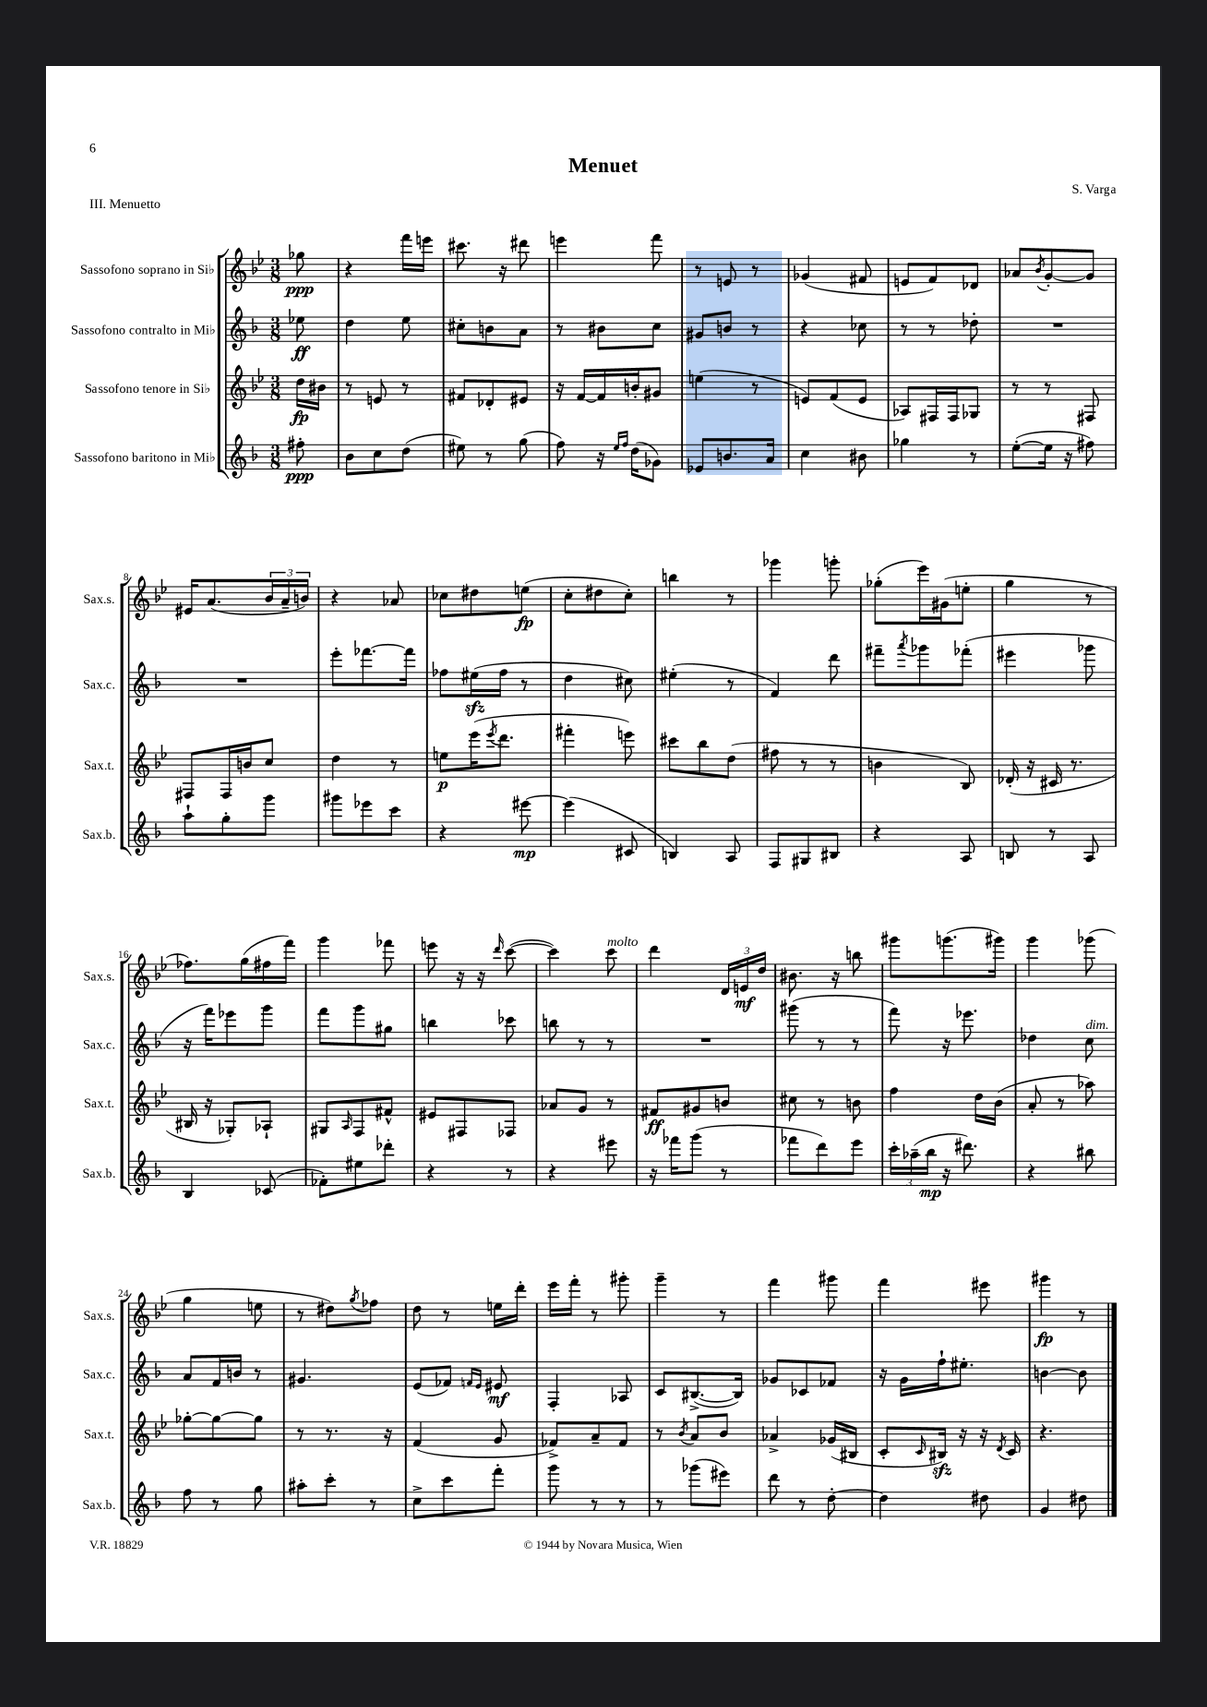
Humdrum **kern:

**kern	**dynam	**kern	**dynam	**kern	**dynam	**kern	**dynam
*part4	*part4	*part3	*part3	*part2	*part2	*part1	*part1
*staff4	*staff4	*staff3	*staff3	*staff2	*staff2	*staff1	*staff1
*I"Sassofono baritono in Mi♭	*	*I"Sassofono tenore in Si♭	*	*I"Sassofono contralto in Mi♭	*	*I"Sassofono soprano in Si♭	*
*I'Sax.b.	*	*I'Sax.t.	*	*I'Sax.c.	*	*I'Sax.s.	*
*clefG2	*	*clefG2	*	*clefG2	*	*clefG2	*
*k[b-]	*	*k[b-e-]	*	*k[b-]	*	*k[b-e-]	*
*M3/8	*	*M3/8	*	*M3/8	*	*M3/8	*
=	=	=	=	=	=	=	=
8ff#X'\	ppp	16dd\LL	fp	8ee-X\	ff	8gg-X\	ppp
.	.	16b#X\JJ	.	.	.	.	.
=1	=1	=1	=1	=1	=1	=1	=1
8b-\L	.	8r	.	4dd\	.	4r	.
8cc\	.	8en/	.	.	.	.	.
(8dd\J	.	8r	.	8ee\	.	16fff\LL	.
.	.	.	.	.	.	16eeen\JJ	.
=2	=2	=2	=2	=2	=2	=2	=2
8ee#X\)	.	8f#X/L	.	8cc#X'\L	.	8.ccc#X\	.
8r	.	8d-X'/	.	8bn\	.	.	.
.	.	.	.	.	.	16r	.
(8gg\	.	8e#X/J	.	8a\J	.	8ddd#X\	.
=3	=3	=3	=3	=3	=3	=3	=3
8ff\)	.	16r	.	8r	.	4eeen\	.
.	.	[16f/LL	.	.	.	.	.
16r	.	16f/]	.	8b#X\L	.	.	.
16qqee/LL	.	.	.	.	.	.	.
16qqff/JJ	.	.	.	.	.	.	.
(16dd\KL	.	16bn'/J	.	.	.	.	.
8g-X\J)	.	8g#X/J	.	8cc\J	.	8fff\	.
=4	=4	=4	=4	=4	=4	=4	=4
8e-X/L	.	(4een\	.	8g#X/L	.	8r	.
8.bn/	.	.	.	8bn/J	.	8en/	.
.	.	8r	.	8r	.	8r	.
16a/Jk	.	.	.	.	.	.	.
=5	=5	=5	=5	=5	=5	=5	=5
4cc\	.	8en/L)	.	4r	.	(4g-X/	.
.	.	(8f/	.	.	.	.	.
8b#X\	.	8e/J	.	8cc-X\	.	8f#X/	.
=6	=6	=6	=6	=6	=6	=6	=6
4gg-X\	.	8A-X/L)	.	8r	.	8en/L	.
.	.	16F#X/L	.	8r	.	8f/)	.
.	.	16F#/J	.	.	.	.	.
8r	.	8G-X/J	.	8dd-X'\	.	8d-X/J	.
=7	=7	=7	=7	=7	=7	=7	=7
([8ee'\L	.	8r	.	4.r	.	8a-X/L	.
.	.	.	.	.	.	8qb-/	.
16ee\Jk]	.	8r	.	.	.	[8g'/	.
16r	.	.	.	.	.	.	.
8ff#X\)	.	8F#X/	.	.	.	8g/J]	.
!!LO:LB:g=z
=8	=8	=8	=8	=8	=8	=8	=8
8aa`\L	.	8F#X/L	.	4.r	.	16e#X/KL	.
.	.	.	.	.	.	(8.a/	.
8gg'\	.	16F#/L	.	.	.	.	.
.	.	16bn/J	.	.	.	.	.
8ggg\J	.	8cc/J	.	.	.	24b-/L	.
.	.	.	.	.	.	24a~/	.
.	.	.	.	.	.	24bn/JJ)	.
=9	=9	=9	=9	=9	=9	=9	=9
8ggg#X\L	.	4dd\	.	8eee'\L	.	4r	.
8eee-X\	.	.	.	[8.fff-X\	.	.	.
8ccc\J	.	8r	.	.	.	8a-X/	.
.	.	.	.	16fff-\Jk]	.	.	.
=10	=10	=10	=10	=10	=10	=10	=10
4r	.	8een\L	p	8ff-X\L	.	8cc-X\L	.
.	.	(16eee-\K	.	(16ee#Xzz\L	.	8dd#X\	.
.	.	8qeee-/	.	.	.	.	.
.	.	8.ddd\J	.	16ff-\JJ	.	.	.
[8eee#X\	mp	.	.	8r	.	(8een\J	fp
=11	=11	=11	=11	=11	=11	=11	=11
(4eee#\]	.	4fff#X'\	.	4dd\	.	8cc'\L	.
.	.	.	.	.	.	8dd#X\	.
8c#X/	.	8eeen\)	.	8cc#X\)	.	8cc'\J)	.
=12	=12	=12	=12	=12	=12	=12	=12
4Bn/)	.	8ccc#X\L	.	(4ee#X'\	.	4bbn\	.
.	.	8bb-\	.	.	.	.	.
8A/	.	(8dd\J	.	8r	.	8r	.
=13	=13	=13	=13	=13	=13	=13	=13
8F/L	.	8ff#X\	.	4f/)	.	4ggg-X\	.
8G#X/	.	8r	.	.	.	.	.
8B#X/J	.	8r	.	8ddd\	.	8gggn'\	.
=14	=14	=14	=14	=14	=14	=14	=14
4r	.	4bn\	.	8fff#X~\L	.	(8gg-X'\L	.
.	.	.	.	8qaaa/	.	.	.
.	.	.	.	8ggg-X\	.	16eee-\L)	.
.	.	.	.	.	.	(16g#X\J	.
8A/	.	8B-/)	.	(8fff-X'\J	.	8een'\J	.
=15	=15	=15	=15	=15	=15	=15	=15
8Bn/	.	(16d-X'/	.	4eee#X\	.	4gg\	.
.	.	16r	.	.	.	.	.
8r	.	16c#X/	.	.	.	.	.
.	.	8.r	.	.	.	.	.
8A/	.	.	.	8ggg-X\	.	8r	.
!!LO:LB:g=z
=16	=16	=16	=16	=16	=16	=16	=16
4B-/	.	16B#X/	.	16r	.	8.ff-X\L)	.
.	.	16r	.	16fff\KL)	.	.	.
.	.	8G-X'/L)	.	8eee-X\	.	.	.
.	.	.	.	.	.	(16gg\L	.
(8c-X/	.	8A-X`/J	.	8ggg\J	.	16ff#X\	.
.	.	.	.	.	.	16fff\JJ)	.
=17	=17	=17	=17	=17	=17	=17	=17
8f-X'\L)	.	8G#X/L	.	8fff\L	.	4ggg\	.
.	.	16qqA/	.	.	.	.	.
8ee#X\	.	8F/	.	8ggg\	.	.	.
8ddd-X'\J	.	8f#X^^/J	.	8gg#X\J	.	8fff-X\	.
=18	=18	=18	=18	=18	=18	=18	=18
4r	.	8e#X/L	.	4bbn\	.	8eeen\	.
.	.	8F#X/	.	.	.	16r	.
.	.	.	.	.	.	16r	.
.	.	.	.	.	.	16qqddd/	.
8r	.	8F-X/J	.	8ccc-X\	.	([8ccc\	.
=19	=19	=19	=19	=19	=19	=19	=19
4r	.	8a-X/L	.	8bbn\	.	4ccc\])	.
.	.	8g/J	.	8r	.	.	.
!	!	!	!	!	!	!LO:TX:a:i:t=molto	!
8eee#X\	.	8r	.	8r	.	8ccc\	.
=20	=20	=20	=20	=20	=20	=20	=20
16r	.	8f#X/L	ff	4.r	.	4ddd\	.
16fff-X\KL	.	.	.	.	.	.	.
(8ggg\J	.	8g#X/	.	.	.	.	.
8r	.	8bn/J	.	.	.	24d/LL	.
.	.	.	.	.	.	24en/	mf
.	.	.	.	.	.	24dd/JJ	.
=21	=21	=21	=21	=21	=21	=21	=21
8fff-X\L	.	8cc#X\	.	(8ggg#X\	.	8.b#X\	.
8ddd\)	.	8r	.	8r	.	.	.
.	.	.	.	.	.	16r	.
8eee\J	.	8bn\	.	8r	.	8bbn\	.
=22	=22	=22	=22	=22	=22	=22	=22
24ccc'\LL	.	4ff\	.	8fff\)	.	8ggg#X\L	.
(24aa-X~\	.	.	.	.	.	.	.
24bb-\JJ	mp	.	.	.	.	.	.
16r	.	.	.	16r	.	(8.gggn\	.
8.ddd#X\)	.	.	.	8.eee-X\	.	.	.
.	.	16dd\LL	.	.	.	.	.
.	.	(16b-\JJ	.	.	.	16ggg#X\Jk)	.
=23	=23	=23	=23	=23	=23	=23	=23
4r	.	8a'/	.	4dd-X\	.	4ggg\	.
.	.	8r	.	.	.	.	.
!	!	!	!	!LO:TX:a:i:t=dim.	!	!	!
8bb#X\	.	8aa-X\)	.	8cc\	.	(8ggg-X\	.
!!LO:LB:g=z
=24	=24	=24	=24	=24	=24	=24	=24
8ff\	.	[8gg-X'\L	.	8a/L	.	4gg\	.
8r	.	8gg-\_	.	16f/L	.	.	.
.	.	.	.	16bn/JJ	.	.	.
8gg\	.	8gg-\J]	.	8r	.	8een\	.
=25	=25	=25	=25	=25	=25	=25	=25
8aa#X'\L	.	8r	.	4.g#X/	.	8r	.
8ccc'\J	.	8.r	.	.	.	8dd#X\L)	.
.	.	.	.	.	.	8qgg/	.
8r	.	.	.	.	.	8ff-X\J	.
.	.	16r	.	.	.	.	.
=26	=26	=26	=26	=26	=26	=26	=26
8cc^\L	.	(4f/	.	(8e/L	.	8dd\	.
8ccc\	.	.	.	8f-X/J)	.	8r	.
.	.	.	.	16qqfn/LL	.	.	.
.	.	.	.	16qqe/JJ	.	.	.
8fff'\J	.	8g/	.	8e#X/	mf	16een\LL	.
.	.	.	.	.	.	16ddd'\JJ	.
=27	=27	=27	=27	=27	=27	=27	=27
8ggg\	.	8f-X^/L)	.	4F'/	.	16eee-\LL	.
.	.	.	.	.	.	16fff'\JJ	.
8r	.	8a~/	.	.	.	8r	.
8r	.	8f-/J	.	8A-X/	.	8ggg#X'\	.
=28	=28	=28	=28	=28	=28	=28	=28
8r	.	8r	.	8c/L	.	4ggg~\	.
.	.	8qb-/	.	.	.	.	.
(8ggg-X\L	.	8a/L	.	([8.B#X^/	.	.	.
8eee#X\J)	.	8b-/J	.	.	.	8r	.
.	.	.	.	16B#/Jk])	.	.	.
=29	=29	=29	=29	=29	=29	=29	=29
8ddd\	.	4a-X^/	.	8g-X/L	.	4fff\	.
8r	.	.	.	8c-X/	.	.	.
[8dd'\	.	(16g-X/LL	.	8f-X/J	.	8ggg#X\	.
.	.	16B#X/JJ	.	.	.	.	.
=30	=30	=30	=30	=30	=30	=30	=30
4dd\]	.	8c'/L	.	16r	.	4fff\	.
.	.	.	.	16g\LL	.	.	.
.	.	16qqc/	.	.	.	.	.
.	.	16B#Xzz/Jk)	.	16ff`\J	.	.	.
.	.	16r	.	8.ee#X'\J	.	.	.
8dd#X\	.	16r	.	.	.	8eee#X\	.
.	.	8qd/	.	.	.	.	.
.	.	16c/	.	.	.	.	.
=31	=31	=31	=31	=31	=31	=31	=31
4g/	.	4.r	.	[4bn\	.	4ggg#X\	fp
8dd#X\	.	.	.	8b\]	.	8r	.
==	==	==	==	==	==	==	==
*-	*-	*-	*-	*-	*-	*-	*-
